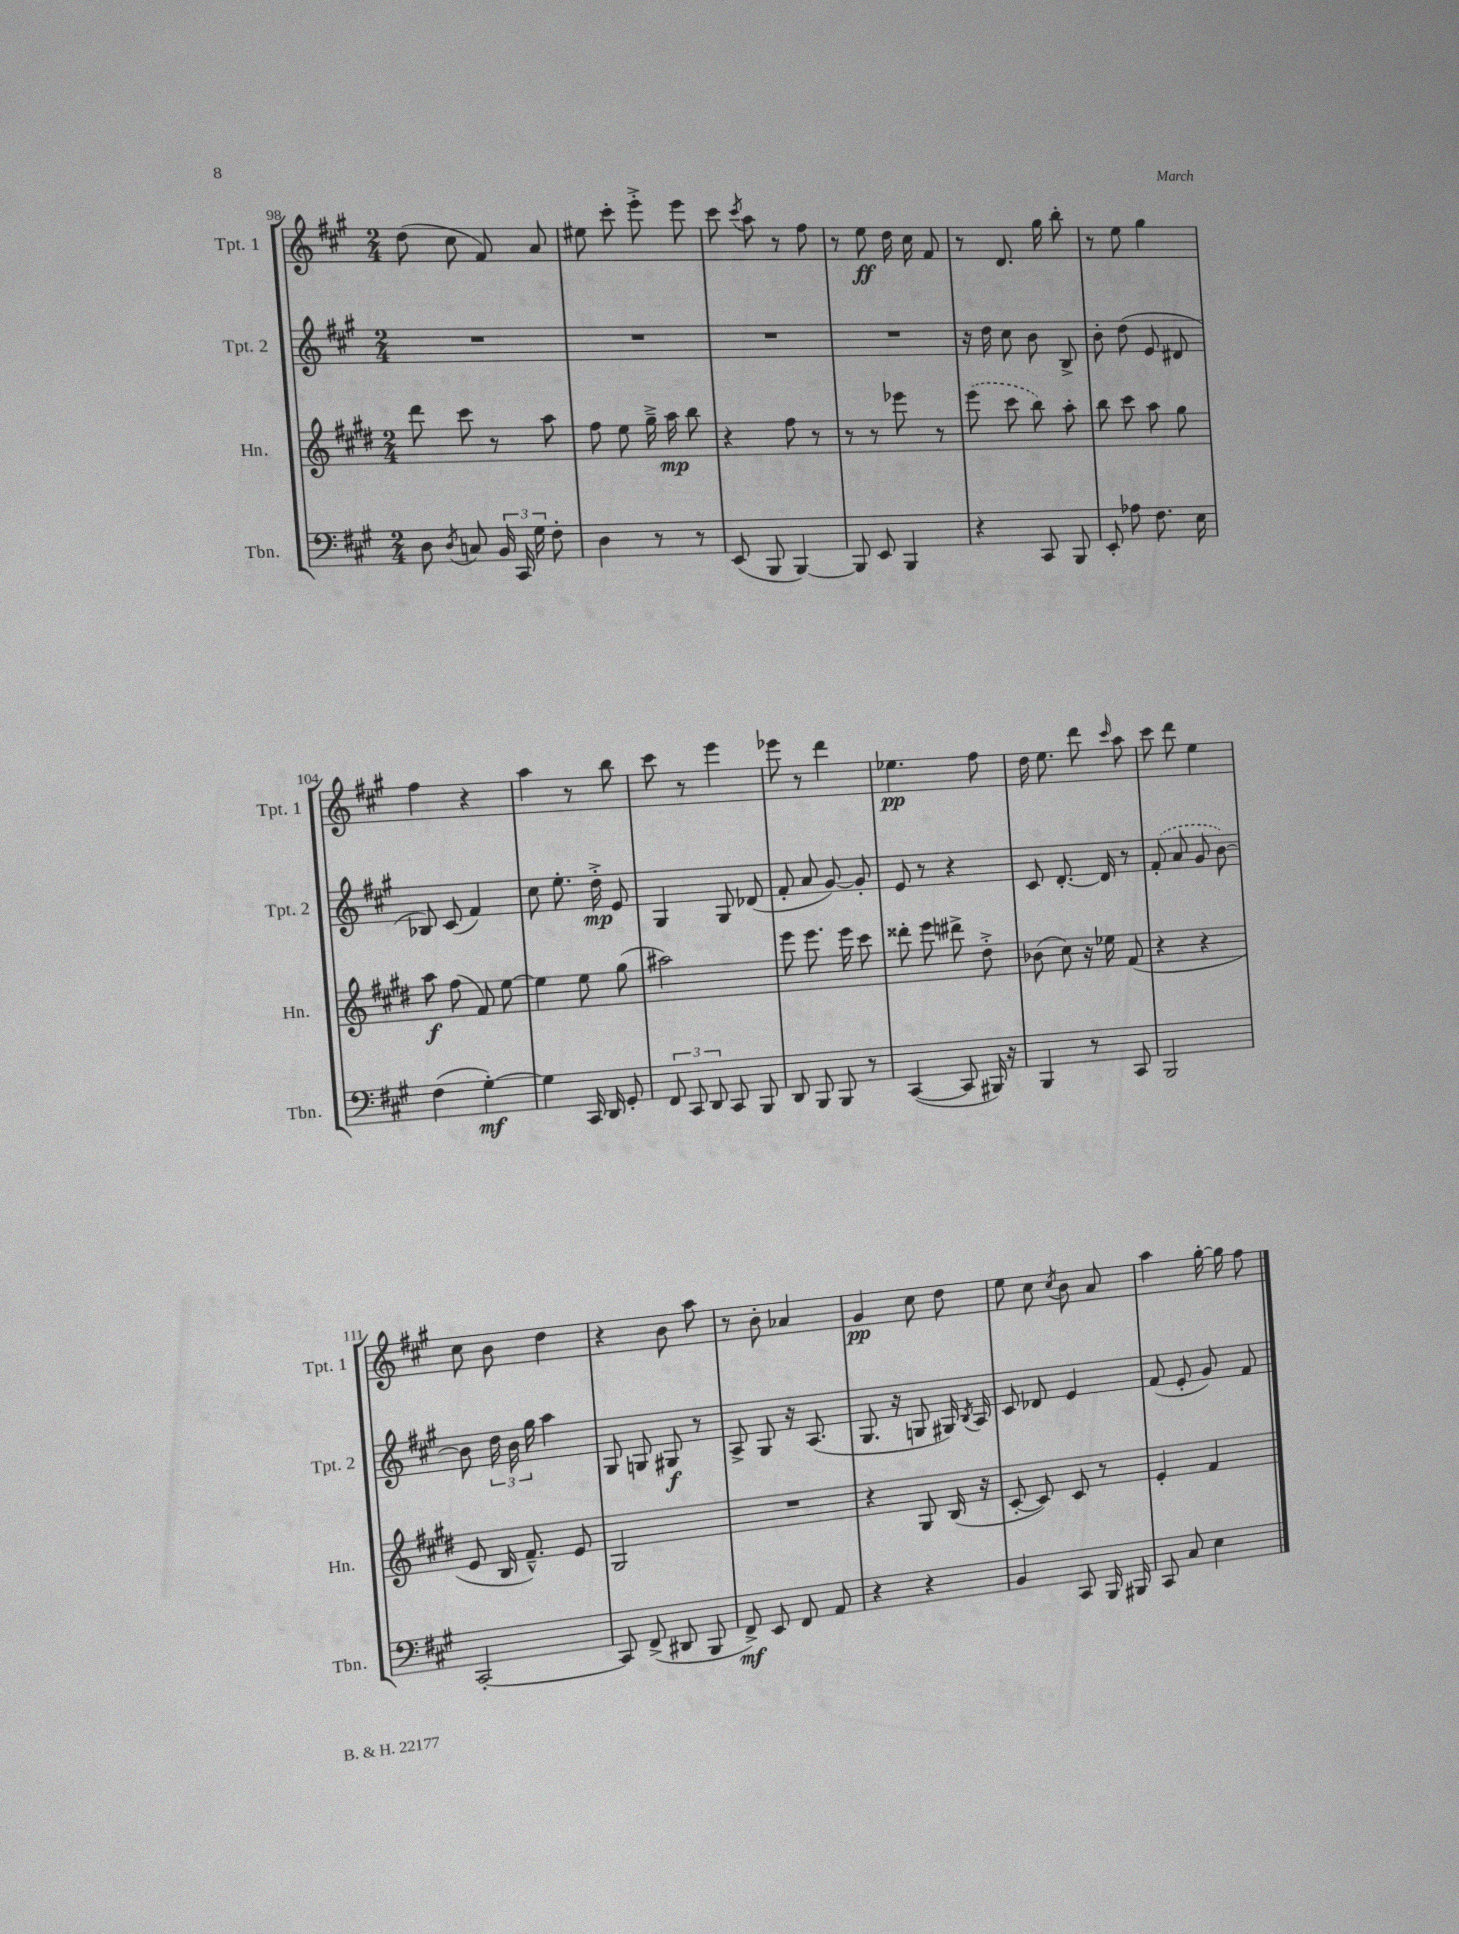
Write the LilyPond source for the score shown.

<<
\new StaffGroup <<
\new Staff = "s0" \with { instrumentName = "Tpt. 1" shortInstrumentName = "Tpt. 1" } {
    \clef treble \key a \major \numericTimeSignature \time 2/4
    \autoBeamOff d''8( cis''8 fis'8) a'8 |
    eis''8 cis'''8-. e'''8-.-> e'''8 |
    cis'''8 \acciaccatura { cis'''8 } a''8 r8 fis''8 |
    r8 e''8\ff d''16 cis''16 fis'8 |
    r8 d'8. gis''16 b''8-. |
    r8 e''8 gis''4 |
    fis''4 r4 |
    a''4 r8 b''8 |
    cis'''8 r8 e'''4 |
    ees'''8 r8 d'''4 |
    ees''4.\pp fis''8 |
    d''16 e''8. d'''8 \grace { cis'''16 } a''8 |
    cis'''8 d'''8 e''4 |
    cis''8 b'8 d''4 |
    r4 b'8 a''8 |
    r8 b'8-. aes'4 |
    gis'4\pp cis''8 d''8 |
    e''8 cis''8 \acciaccatura { cis''8 } b'8 a'8 |
    a''4 gis''16~-. gis''16 fis''8 \bar "|." |
}
\new Staff = "s1" \with { instrumentName = "Tpt. 2" shortInstrumentName = "Tpt. 2" } {
    \clef treble \key a \major \numericTimeSignature \time 2/4
    \autoBeamOff R2 |
    R2 |
    R2 |
    R2 |
    r16 d''16 cis''8 b'8 b8-> |
    b'8-. d''8( e'8 dis'8 |
    bes8) cis'8( fis'4) |
    cis''8 e''8.-. d''16-.->\mp e'8 |
    gis4 gis8 des'8( |
    fis'8-. a'8 gis'8~) gis'8-. |
    e'8 r8 r4 |
    cis'8 d'8.~-. d'16 r8 |
    \once \slurDashed fis'8-.( a'8 gis'8 b'8~) |
    b'8 \tuplet 3/2 { d''16 b'16 gis''16 } a''4 |
    gis8 g8 gis8\f r8 |
    a8-> gis8 r16 a8.( |
    gis8. r16 g8 gis16) \acciaccatura { b8 } a16 |
    cis'8 des'8 e'4 |
    fis'8( e'8-. gis'8) fis'8 \bar "|." |
}
\new Staff = "s2" \with { instrumentName = "Hn." shortInstrumentName = "Hn." } {
    \clef treble \key e \major \numericTimeSignature \time 2/4
    \autoBeamOff dis'''8 cis'''8 r8 a''8 |
    fis''8 e''8 gis''16---> a''16\mp b''8 |
    r4 fis''8 r8 |
    r8 r8 ees'''8 r8 |
    \once \slurDashed e'''8( cis'''8 b''8) a''8-. |
    b''8 cis'''8 a''8 gis''8 |
    a''8\f fis''8( fis'8) e''8~ |
    e''4 e''8 gis''8( |
    ais''2) |
    e'''8 e'''8. e'''16 cis'''8 |
    disis'''8-. e'''8 dis'''8-> dis''8-.-> |
    bes'8( cis''8) r16 ees''16 fis'8( |
    r4 r4 |
    e'8 b16 fis'8.---^) e'8 |
    gis2 |
    R2 |
    r4 gis8 b16( r16 |
    cis'8~-. cis'8) cis'8 r8 |
    e'4-. fis'4 \bar "|." |
}
\new Staff = "s3" \with { instrumentName = "Tbn." shortInstrumentName = "Tbn." } {
    \clef bass \key a \major \numericTimeSignature \time 2/4
    \autoBeamOff d8 \acciaccatura { d8 } c8 \tuplet 3/2 { b,16 cis,16 gis16 } fis8-. |
    d4 r8 r8 |
    e,8( b,,8 b,,4~) |
    b,,8 e,8 b,,4 |
    r4 cis,8 b,,8 |
    e,8-. aes8 fis8. e16 |
    fis4( gis4~-.\mf) |
    gis4 cis,16 d,16 gis,8-. |
    \tuplet 3/2 { fis,8 cis,8 d,8 } cis,8 b,,8 |
    d,8 b,,8 b,,8 r8 |
    cis,4~( cis,8 bis,,16) r16 |
    b,,4 r8 cis,8 |
    b,,2 |
    cis,2~-. |
    cis,8 fis,8->( dis,8 b,,8 |
    fis,8->\mf) e,8 fis,8 a,8 |
    r4 r4 |
    b,4 cis,8 b,,16 bis,,16 |
    cis,8 cis8 e4 \bar "|." |
}
>>
>>
\layout { \context { \Score currentBarNumber = #98 } }
